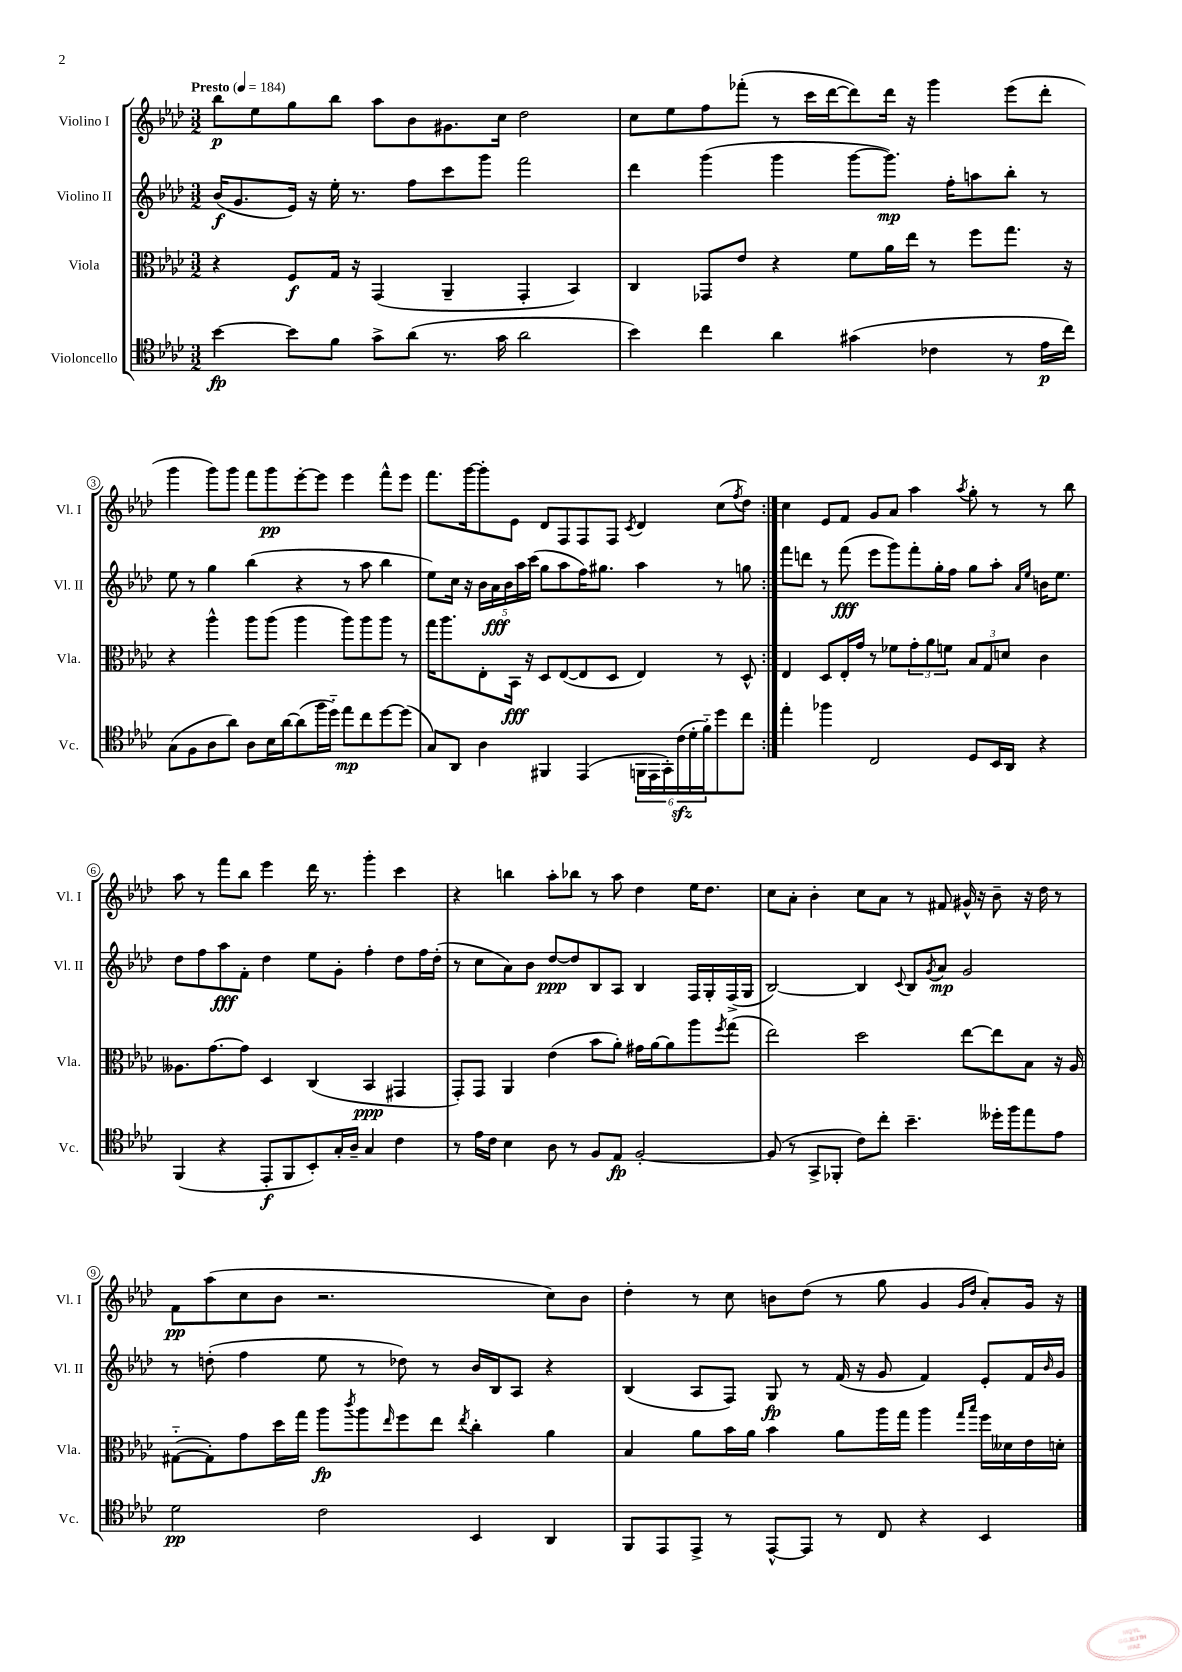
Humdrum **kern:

**kern	**kern	**kern	**kern
*staff4	*staff3	*staff2	*staff1
*clefC4	*clefC3	*clefG2	*clefG2
*k[b-e-a-d-]	*k[b-e-a-d-]	*k[b-e-a-d-]	*k[b-e-a-d-]
*M3/2	*M3/2	*M3/2	*M3/2
*MM184	*MM184	*MM184	*MM184
[4b-\	4r	(16b-/LK	8bb-\L
.	.	8.g/	.
.	.	.	8ee-\
8b-\]L	8F/L	16e-/Jk)	8gg\
.	.	16r	.
8f\J	16G/Jk	16ee-'\	8bb-\J
.	16r	8.r	.
8g^\L	(4GG/	.	8aa-\L
(8a-\J	.	8ff\L	8b-\
8.r	4AA-~/	8ccc\	8.g#\
.	.	8ggg\J	.
16g\	.	.	16cc\Jk
2a-\	4GG'/	2fff\	2dd-\
.	4BB-/)	.	.
=	=	=	=
4b-\)	4C/	4ddd-\	8cc\L
.	.	.	8ee-\
4cc\	8GG-/L	(4ggg\	8ff\
.	8e-/J	.	(8fff-'\J
4a-\	4r	4ggg\	8r
.	.	.	16ccc\LL
.	.	.	[16ddd-\J
(4g#\	8f\L	[8ggg\L	8ddd-\])
.	16a-\L	8.ggg\]J)	16ddd-\Jk
.	16ee-\JJ	.	16r
4c-\	8r	.	4ggg\
.	.	16ff'\LK	.
.	8ff\L	8aa\	.
8r	8.gg\J	8bb-'\J	(8eee-\L
16e-\LL	.	8r	8ddd-'\J
16cc\JJ)	16r	.	.
=	=	=	=
(8G\L	4r	8ee-\	4ggg\
8F\	.	8r	.
8A-\	4aa-^^\	4gg\	8ggg\L)
8a-\J)	.	.	8ggg\J
8A-\L	8aa-\L	(4bb-\	8fff\L
16B-\L	(8aa-\J	.	8ggg\
[16a-\J	.	.	.
(8a-\]	4aa-\	4r	[8eee-'\
16ff\L	.	.	8eee-\]J
16dd-'~\JJ)	.	.	.
8ee-\L	8aa-\L)	8r	4eee-\
8cc\	8aa-\	8aa-\	.
[8dd-\	8aa-\J	4bb-\	8fff^^\L
(8dd-\]J	8r	.	8eee-\J
=	=	=	=
8G/L)	16gg\LK	8ee-\L)	8.fff\L
.	8.aa-\	.	.
8AA-/J	.	16cc\Jk	.
.	.	16r	[16ggg\k
4A-\	8E-'\	20b-\LL	8ggg'\]
.	.	20a-\	.
.	.	20b-\	.
.	16BB-\Jk	.	8e-\J
.	.	20aa-\	.
.	16r	.	.
.	.	(20ccc\JJ	.
4FF#/	8D-/L	8gg\L	8d-/L
.	([8E-/	8aa-\	8F/
(4EE-/	8E-/]	16ff\K)	8F/
.	.	8.gg#\J	.
.	8D-/J	.	8F/J
.	.	.	8qc/
24FF\LL	4E-/)	4aa-\	4d-/
24EE-\	.	.	.
24GG'\)	.	.	.
(24c\	.	.	.
24d-'\	.	.	.
24f'~\J)	.	.	.
8dd-\	8r	8r	(8cc\L
.	.	.	8qff/
8cc\J	8D-^^/	8gg\	8dd-\J)
=:|!	=:|!	=:|!	=:|!
4ee-'\	4E-/	8fff\L	4cc\
.	.	8ddd\J	.
4ff-\	8D-/L	8r	8e-/L
.	16E-'/L	(8fff\	8f/J
.	16g/JJ	.	.
2C/	8r	8eee-\L	8g/L
.	8f-\L	8ggg\)	8a-/J
.	12g'\	8fff'\	4aa-\
.	12a-\	.	.
.	.	16gg'\L	.
.	12f\J	.	.
.	.	16ff\JJ	.
.	.	.	8qaa-/
8D-/L	12B-/L	8gg\L	8gg'\
.	12G/	.	.
16BB-/L	.	8aa-'\J	8r
.	12d/J	.	.
16AA-/JJ	.	.	.
.	.	16qqa-/LL	.
.	.	16qqee-/JJ	.
4r	4c\	16b\LK	8r
.	.	8.ee-\J	.
.	.	.	8bb-\
=	=	=	=
(4FF/	8.A--\L	8dd-\L	8aa-\
.	.	8ff\	8r
.	[8.g\	.	.
4r	.	8aa-\	8fff\L
.	8g\]J	8f'\J	8bb-\J
8EE-'/L	4D-/	4dd-\	4eee-\
8FF/	.	.	.
8BB-'/)	(4C/	8ee-\L	16ddd-\
.	.	.	8.r
16G'/L	.	8g'\J	.
16A-~/JJ	.	.	.
4G/	4BB-/	4ff'\	4ggg'\
4c\	4GG#/	8dd-\L	4ccc\
.	.	16ff\L	.
.	.	(16dd-'\JJ	.
=	=	=	=
8r	8GG'/L)	8r	4r
16e-\LL	8GG/J	8cc\L	.
16c\JJ	.	.	.
4B-\	4AA-/	8a-\)	4bb\
.	.	8b-\J	.
8A-\	(4e-\	[8dd-/L	8aa-'\L
8r	.	8dd-/]	8bb-\J
8F/L	8b-\L	8B-/	8r
8E-/J	8a-'\J)	8A-/J	8aa-\
[2F'/	16g#\LL	4B-/	4dd-\
.	[16a-\J	.	.
.	8a-\]	.	.
.	8aa-\	16F/LL	16ee-\LK
.	.	16G'/	8.dd-\J
.	8qff/	.	.
.	(8gg\J	(16F^/	.
.	.	16G/JJ	.
=	=	=	=
(8F/]	2ee-\)	[2B-/)	8cc\L
8r	.	.	8a-'\J
8GG^/L	.	.	4b-'\
8FF-'/J	.	.	.
8c\L)	2dd-\	4B-/]	8cc\L
8cc'\J	.	.	8a-\J
.	.	8qqc/	.
4.b-~\	.	8B-/L	8r
.	.	8qg/	.
.	.	8a-/J	8f#/
.	[8ee-\L	2g/	16g#^^/
.	.	.	16r
16dd--'\LL	8ee-\]	.	8b-~\
16ff\J	.	.	.
8ee-\	8B-\J	.	16r
.	.	.	16dd-\
8e-\J	16r	.	8r
.	16A-/	.	.
=	=	=	=
2d-\	([8G#'~\L	8r	8f\L
.	8G#'\])	(8dd'\	(8aa-\
.	8g\	4ff\	8cc\
.	16dd-\L	.	8b-\J
.	16gg\JJ	.	.
2c\	8aa-\L	8ee-\	2.r
.	8qccc/	.	.
.	8aa-\	8r	.
.	16qqee-/	.	.
.	8ff\	8dd-\)	.
.	8ee-\J	8r	.
.	8qee-/	.	.
4BB-/	4cc'\	16b-/LL	.
.	.	16B-/J	.
.	.	8A-/J	.
4AA-/	4a-\	4r	8cc\L)
.	.	.	8b-\J
=	=	=	=
8FF/L	4B-/	(4B-/	4dd-'\
8EE-/	.	.	.
8EE-^/J	8a-\L	8A-/L	8r
8r	16b-\L	8F/J)	8cc\
.	16a-\JJ	.	.
[8EE-^^/L	4b-\	8G/	8b\L
8EE-/]J	.	8r	(8dd-\J
8r	8a-\L	(16f/	8r
.	.	16r	.
8C/	16aa-\L	8g/	8gg\
.	16gg\JJ	.	.
4r	4aa-\	4f/)	4g/
.	16qqgg/LL	.	16qqg/LL
.	16qqbb-/JJ	.	16qqdd-/JJ
4BB-/	16ff\LL	8e-'/L	8a-'/L)
.	16d--\	.	.
.	16e-\	16f/L	16g/Jk
.	.	16qqb-/	.
.	16d'\JJ	16g/JJ	16r
==	==	==	==
*-	*-	*-	*-
